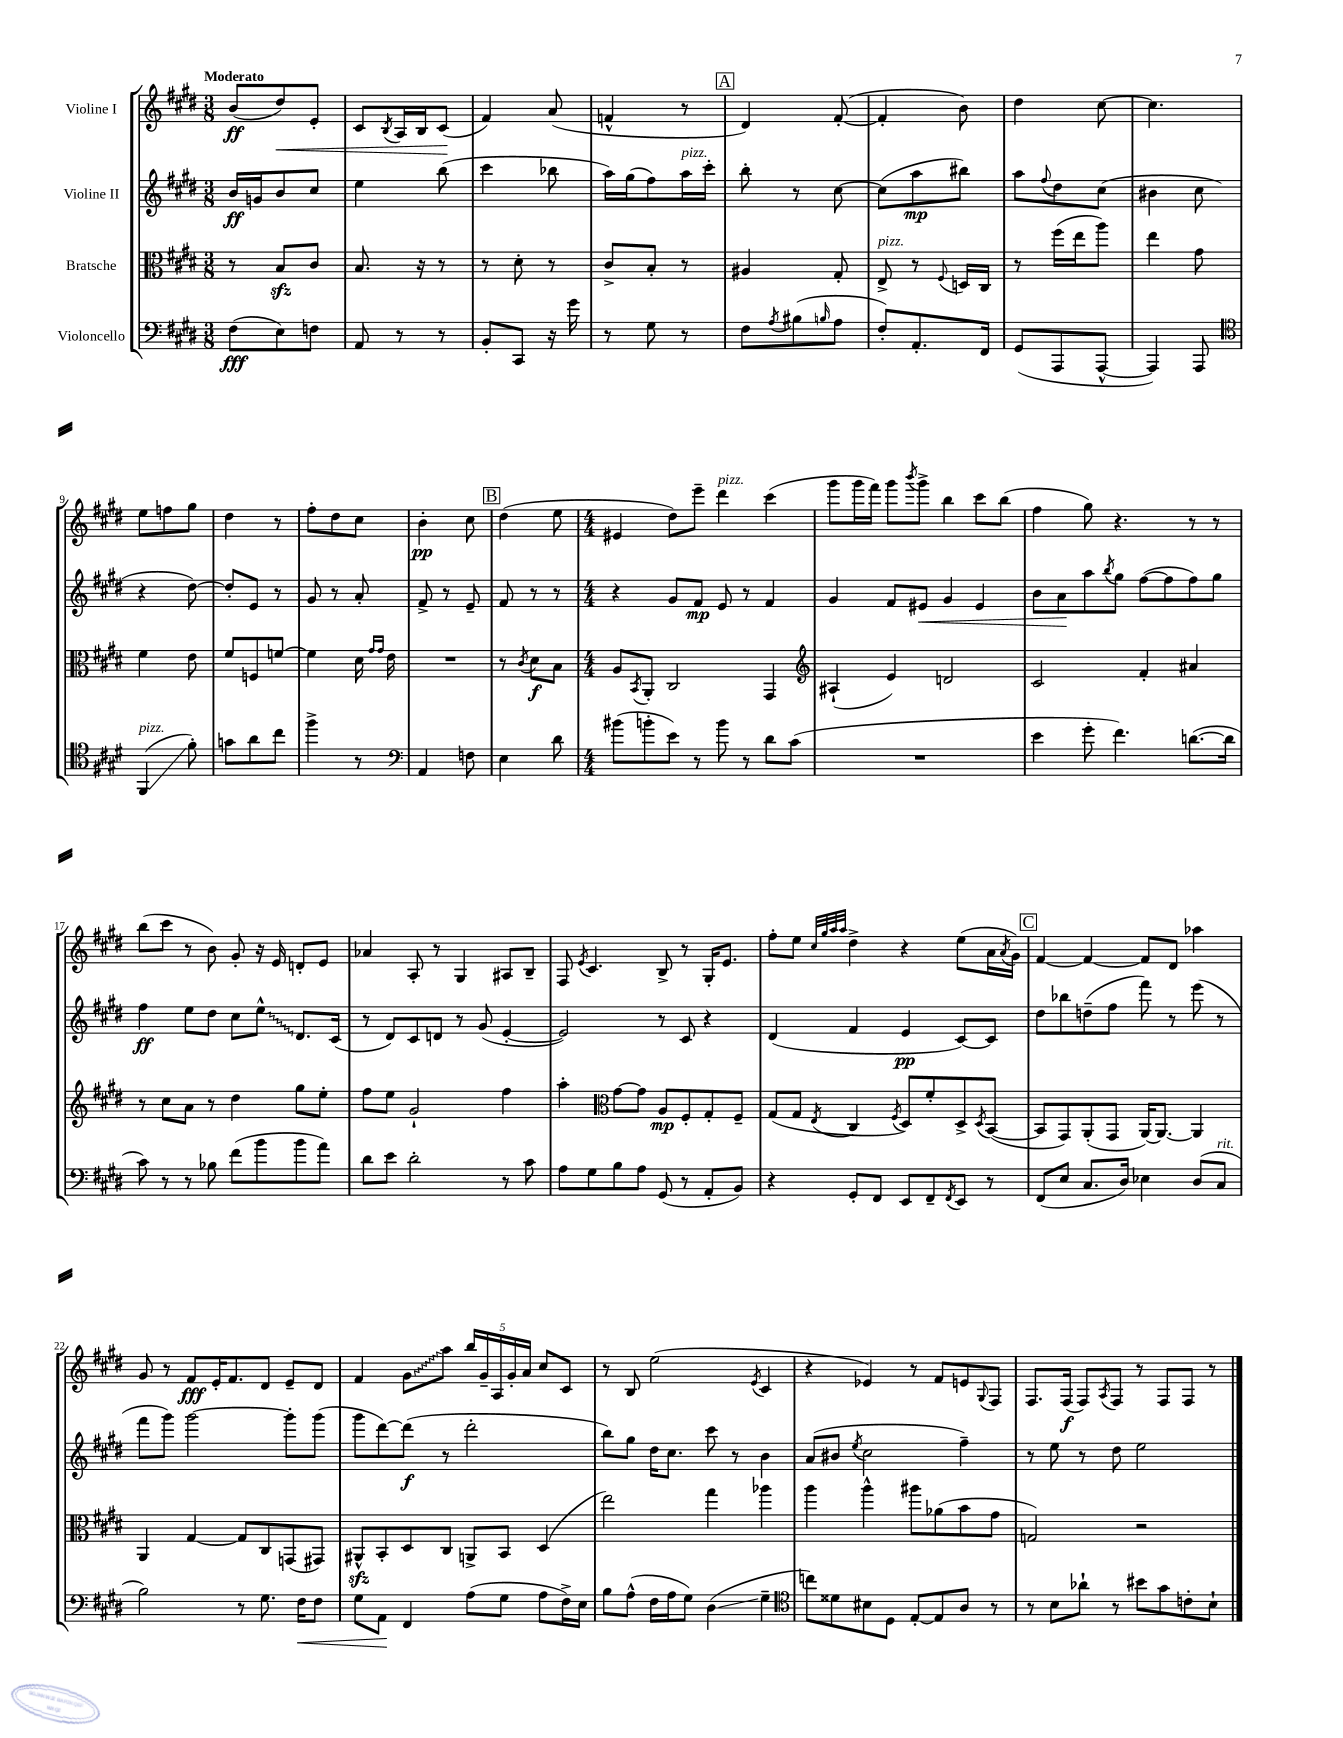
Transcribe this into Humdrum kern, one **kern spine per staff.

**kern	**kern	**kern	**kern
*staff4	*staff3	*staff2	*staff1
*clefF4	*clefC3	*clefG2	*clefG2
*k[f#c#g#d#]	*k[f#c#g#d#]	*k[f#c#g#d#]	*k[f#c#g#d#]
*M3/8	*M3/8	*M3/8	*M3/8
(8F#	8r	16b	(8b
.	.	16g	.
8E)	8B	8b	8dd#)
8F	8c#	8cc#	8e'
=	=	=	=
8AA	8.B	4ee	8c#
.	.	.	8qB
8r	.	.	16A
.	16r	.	16B
8r	8r	(8bb	(8c#
=	=	=	=
8BB'	8r	4ccc#	4f#)
8CC#	8d#'	.	.
16r	8r	8bb-	(8a
16g#	.	.	.
=	=	=	=
8r	8c#^	16aa)	4f^^
.	.	(16gg#	.
8G#	8B'	8ff#)	.
8r	8r	16aa	8r
.	.	16ccc#'	.
=	=	=	=
8F#	4A#	8bb'	4d#)
8qA	.	.	.
(8B#	.	8r	.
16qqB	.	.	.
8A	8G#'	[8cc#	([8f#'
=	=	=	=
8F#')	8E^	(8cc#]	4f#']
8.AA'	8r	8aa	.
.	8qqF#	.	.
.	16D	8bb#)	8b)
16FF#	16C#	.	.
=	=	=	=
(8GG#	8r	8aa	4dd#
.	.	8qqff#	.
8AAA	(16ff#	8dd#	.
.	16ee	.	.
[8AAA^^	8aa)	(8cc#	[8cc#
=	=	=	=
4AAA])	4ee	4b#	4.cc#]
8AAA	8g#	8cc#	.
=	=	=	=
*clefC4	*	*	*
(4FF#	4f#	4r	8ee
.	.	.	8ff
8f#')	8e	[8dd#)	8gg#
=	=	=	=
8g	8f#	8dd#']	4dd#
8a	8F	8e	.
8cc#	[8f	8r	8r
=	=	=	=
4ff#^	4f]	8g#	8ff#'
.	.	8r	8dd#
8r	16d#	8a'	8cc#
.	16qqg#	.	.
.	16qqg#	.	.
.	16e	.	.
=	=	=	=
*clefF4	*	*	*
4AA	4.r	8f#^	4b'
.	.	8r	.
8F	.	8e~	8cc#
=	=	=	=
4E	8r	8f#	(4dd#
.	8qc#	.	.
.	8d#	8r	.
8d#	8B	8r	8ee
=	=	=	=
*M4/4	*M4/4	*M4/4	*M4/4
(8b#	8A	4r	4e#
.	8qBB	.	.
8b'	8AA'	.	.
8e)	2C#	8g#	8dd#)
8r	.	8f#	8eee~
8b	.	8e	4ddd#
8r	.	8r	.
8d#	4GG#	4f#	(4ccc#
(8c#	.	.	.
=	=	=	=
*	*clefG2	*	*
1r	(4A#`	4g#	8ggg#
.	.	.	16ggg#
.	.	.	16fff#)
.	4e)	8f#	8ggg#
.	.	.	8qbbb
.	.	8e#	8ggg#^
.	2d	4g#	4bb
.	.	4e#	8ccc#
.	.	.	(8bb
=	=	=	=
4e	2c#	8b	4ff#
.	.	8a	.
8g#'	.	8aa	8gg#)
.	.	8qbb	.
4.f#)	.	8gg#	4.r
.	4f#'	([8ff#	.
.	.	8ff#]	.
([8.d	4a#	8ff#)	8r
.	.	8gg#	8r
16d]	.	.	.
=	=	=	=
8c#)	8r	4ff#	(8bb
8r	8cc#	.	8ccc#
8r	8a	8ee	8r
8B-	8r	8dd#	8b)
(8f#	4dd#	8cc#	8g#'
8b	.	8ee^^	16r
.	.	.	16e
8b	8gg#	8.d#	8d'
8a)	8ee'	.	8e
.	.	(16c#	.
=	=	=	=
8d#	8ff#	8r	4a-
8e	8ee	8d#)	.
2d#'	2g#`	8c#	8A'
.	.	8d	8r
.	.	8r	4G#
.	.	(8g#	.
8r	4ff#	[4e'	8A#
8c#	.	.	8B~
=	=	=	=
8A	4aa'	2e])	8F#
.	.	.	8qe
8G#	.	.	4.c#
*	*clefC3	*	*
8B	[8g#	.	.
8A	8g#]	.	.
(8GG#	8A	8r	8B^
8r	8F#'	8c#	8r
8AA'	8G#'	4r	16G#'
.	.	.	8.e
8BB)	8F#~	.	.
=	=	=	=
4r	(8G#	(4d#	8ff#'
.	8G#	.	8ee
.	.	.	32qqcc#
.	.	.	32qqgg#
.	.	.	32qqaa
.	8qE	.	32qqaa
8GG#'	4C#	4f#	4dd#^
8FF#	.	.	.
.	8qF#	.	.
8EE	8D#)	4e	4r
8FF#~	8f#'	.	.
8qFF#	.	.	.
8EE	8D#^	[8c#)	(8ee
.	8qD#	.	.
8r	([8BB	8c#]	16a
.	.	.	8qa
.	.	.	16g#)
=	=	=	=
(8FF#	8BB]	8dd#	[4f#
8E	8GG#)	8bb-	.
8.C#	(8AA'	(8dd~	4f#_
.	8GG#	8ff#	.
16D#)	.	.	.
4E-	[16AA)	8fff#)	8f#]
.	8.AA_	.	.
.	.	8r	8d#
(8D#	4AA]	(8eee	4aa-
8C#	.	8r	.
=	=	=	=
2B)	4AA	8fff#	8g#
.	.	8ggg#)	8r
.	[4G#	[2ggg#	8f#
.	.	.	16e'
.	.	.	8.f#
8r	8G#]	.	.
8.G#	8C#	.	8d#
.	(8GG	8ggg#']	8e~
16F#	.	.	.
8F#	8GG#)	(8ggg#	8d#
=	=	=	=
8G#	8AA#^^	8ggg#	4f#
8AA	8BB'	[8ddd#)	.
4FF#	8D#	(8ddd#]	8g#
.	8C#	8r	8aa
(8A	8AA^	2ddd#'	20bb
.	.	.	20g#~
.	.	.	20A
8G#	8BB	.	.
.	.	.	20g#'
.	.	.	20a
8A	(4D#	.	8cc#
16F#^)	.	.	8c#
16E	.	.	.
=	=	=	=
8B	2ee)	8bb)	8r
(8A^^	.	8gg#	8B
16F#	.	16dd#	(2ee
16A	.	8.cc#	.
8G#)	.	.	.
(4D#	4gg#	8ccc#	.
.	.	8r	.
.	.	.	8qe
4G#~	4aa-	4b	4c#
=	=	=	=
*clefC4	*	*	*
8cc)	4aa	(8a	4r
8d##	.	8b#	.
.	.	8qee	.
8B#	4aa^^	2cc#	4e-)
8D#	.	.	.
[8E'	8aa#	.	8r
8E]	(8a-	.	8f#
8A	8b	4ff#~)	8e
.	.	.	8qqG#
8r	8g#	.	8F#
=	=	=	=
8r	2G)	8r	8.F#
8B	.	8ee	.
.	.	.	(16F#
8a-`	.	8r	8F#)
.	.	.	8qA
8r	.	8dd#	8F#
8b#	2r	2ee	8r
8g#	.	.	8F#
8c'	.	.	8F#
8B`	.	.	8r
==	==	==	==
*-	*-	*-	*-
